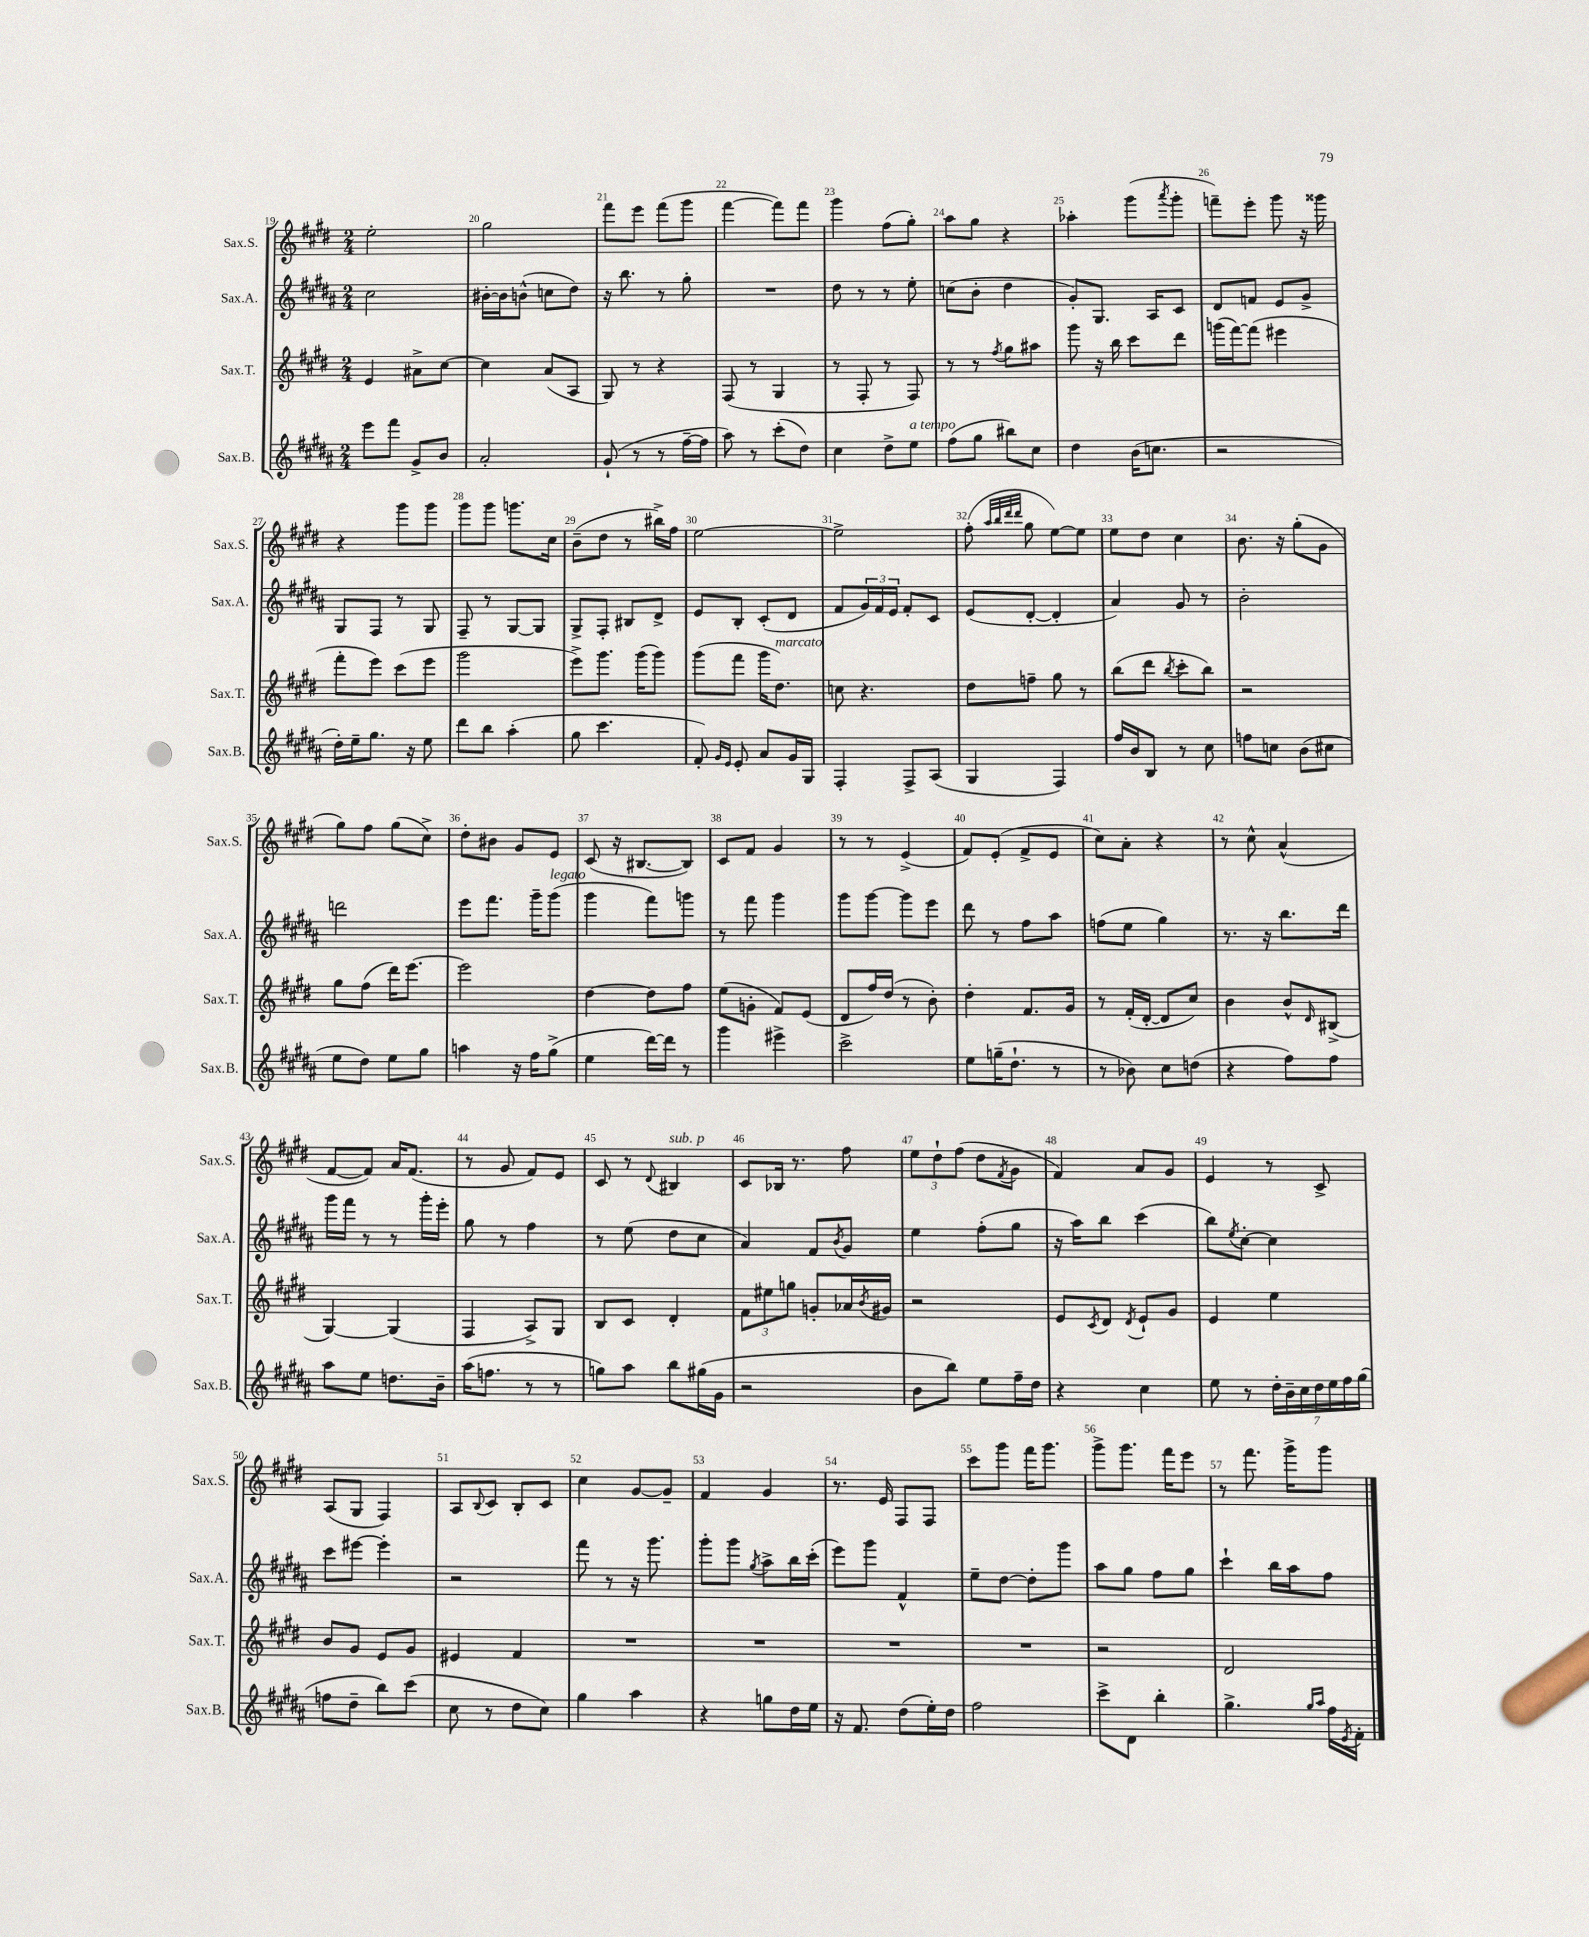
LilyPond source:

<<
\new StaffGroup <<
\new Staff = "s0" \with { instrumentName = "Sax.S." shortInstrumentName = "Sax.S." } {
    \clef treble \key e \major \numericTimeSignature \time 2/4
    e''2-. |
    gis''2 |
    fis'''8 e'''8 fis'''8( gis'''8 |
    fis'''4~ fis'''8) fis'''8 |
    gis'''4 fis''8( gis''8-.) |
    a''8 gis''8 r4 |
    aes''4-. gis'''8( \acciaccatura { a'''8 } gis'''8-. |
    f'''8--) e'''8-. gis'''8 r16 gisis'''16 |
    r4 gis'''8 gis'''8 |
    gis'''8 gis'''8 g'''8. cis''16 |
    b'8--( dis''8 r8 bis''16->) fis''16 |
    e''2~ |
    e''2-> |
    fis''8-.( \grace { a''32 b''32 dis'''32 dis'''32 } gis''8 e''8~) e''8 |
    e''8 dis''8 cis''4 |
    b'8. r16 gis''8-.( gis'8 |
    gis''8) fis''8 gis''8( cis''8->) |
    dis''8-. bis'8 gis'8 e'8 |
    cis'8( r16 bis8.~ bis8) |
    cis'8 fis'8 gis'4 |
    r8 r8 e'4->( |
    fis'8) e'8-.( fis'8-> e'8 |
    cis''8) a'8-. r4 |
    r8 cis''8-^ a'4-^( |
    fis'8~ fis'8) a'16 fis'8.( |
    r8 gis'8 fis'8) e'8 |
    cis'8 r8 \appoggiatura { dis'8 } bis4^\markup { \italic "sub. p" } |
    cis'8 bes16 r8. fis''8 |
    \tuplet 3/2 { e''8 dis''8-! fis''8( } dis''8 \acciaccatura { fis'8 } gis'8 |
    fis'4) a'8 gis'8 |
    e'4 r8 cis'8-> |
    a8( gis8 fis4) |
    a8 \appoggiatura { b8 } cis'8 b8-. cis'8 |
    cis''4 gis'8~ gis'8-- |
    fis'4 gis'4 |
    r8. e'16 fis8 fis8 |
    cis'''8 gis'''8 fis'''16 gis'''8. |
    gis'''8-> gis'''8. fis'''16 e'''8 |
    r8 fis'''8. gis'''16-> gis'''8 \bar "|." |
}
\new Staff = "s1" \with { instrumentName = "Sax.A." shortInstrumentName = "Sax.A." } {
    \clef treble \key b \major \numericTimeSignature \time 2/4
    cis''2 |
    bis'16~-. bis'16 b'8-^( c''8 dis''8) |
    r16 b''8. r8 gis''8-. |
    R2 |
    dis''8 r8 r8 e''8-. |
    c''8( b'8-. dis''4 |
    gis'8-.) gis8. ais16 cis'8 |
    dis'8 f'8 e'8 gis'8-> |
    gis8 fis8 r8 gis8 |
    fis8-- r8 gis8~ gis8 |
    gis8-> fis8-. bis8 dis'8-> |
    e'8 b8-. cis'8-.( dis'8 |
    fis'8 \tuplet 3/2 { gis'16) fis'16 e'16 } fis'8-. cis'8 |
    e'8( dis'8~-. dis'4-. |
    ais'4) gis'8 r8 |
    b'2-. |
    d'''2 |
    e'''8 fis'''8. gis'''16-- gis'''8^\markup { \italic "legato" }( |
    gis'''4 fis'''8) g'''8 |
    r8 fis'''8 gis'''4 |
    gis'''8 gis'''8~ gis'''8 e'''8 |
    dis'''8 r8 fis''8 ais''8 |
    f''8( e''8 gis''4) |
    r8. r16 b''8. dis'''16 |
    gis'''16 fis'''16 r8 r8 gis'''16-. e'''16-. |
    gis''8 r8 fis''4 |
    r8 e''8( dis''8 cis''8 |
    ais'4) fis'8 \acciaccatura { b'8 } gis'8 |
    e''4 fis''8-.( gis''8 |
    r16 ais''16) b''8 cis'''4( |
    b''8) \acciaccatura { e''8 } cis''8~-. cis''4 |
    cis'''8 eis'''8~ eis'''4-. |
    r2 |
    fis'''8 r8 r16 gis'''8. |
    gis'''8-. gis'''8 \acciaccatura { gis''8 } ais''8-> b''16 cis'''16-.( |
    e'''8) gis'''8 fis'4-^ |
    e''8-- dis''8~ dis''8-. gis'''8 |
    ais''8 gis''8 fis''8 gis''8 |
    cis'''4-! b''16 ais''16 fis''8 \bar "|." |
}
\new Staff = "s2" \with { instrumentName = "Sax.T." shortInstrumentName = "Sax.T." } {
    \clef treble \key e \major \numericTimeSignature \time 2/4
    e'4 ais'8-> cis''8~ |
    cis''4 a'8( a8 |
    gis8) r8 r4 |
    fis8( r8 gis4 |
    r8 fis8-. r8 fis8) |
    r8 r8 \acciaccatura { fis''8 } gis''8 ais''8 |
    gis'''8 r16 b''16 cis'''8 dis'''8 |
    g'''16( fis'''16~) fis'''8( eis'''4 |
    fis'''8-. e'''8) cis'''8( e'''8 |
    gis'''2 |
    e'''8->) gis'''8. gis'''16( gis'''8) |
    gis'''8( fis'''8 gis'''16 dis''8.^\markup { \italic "marcato" }) |
    c''8 r4. |
    dis''8 f''8-- gis''8 r8 |
    b''8( dis'''8 \acciaccatura { b''8 } cis'''8-. b''8) |
    r2 |
    gis''8 fis''8( dis'''16) e'''8.~ |
    e'''2 |
    dis''4~ dis''8 fis''8 |
    e''8( g'8-. fis'8) e'8( |
    dis'8 fis''16) dis''16( r8 b'8-.) |
    dis''4-. fis'8. gis'16 |
    r8 fis'16-.( dis'16~-. dis'8 cis''8) |
    b'4 b'8-^ \grace { dis'16 } bis8->( |
    gis4~) gis4( |
    fis4 a8->) gis8 |
    b8 cis'8 dis'4-. |
    \tuplet 3/2 { fis'8 eis''8 g''8 } g'8-. aes'16 \acciaccatura { b'8 } gis'16 |
    r2 |
    e'8 \acciaccatura { cis'8 } dis'8 \acciaccatura { dis'8 } e'8-! gis'8 |
    e'4 e''4 |
    b'8 gis'8 e'8 gis'8 |
    eis'4 fis'4 |
    R2 |
    R2 |
    R2 |
    R2 |
    r2 |
    dis'2 \bar "|." |
}
\new Staff = "s3" \with { instrumentName = "Sax.B." shortInstrumentName = "Sax.B." } {
    \clef treble \key b \major \numericTimeSignature \time 2/4
    e'''8 fis'''8 gis'8-> b'8 |
    ais'2-. |
    gis'8-!( r8 r8 fis''16~-- fis''16 |
    ais''8) r8 cis'''8-.( dis''8) |
    cis''4 dis''8-> e''8^\markup { \italic "a tempo" } |
    fis''8( gis''8 bis''8) cis''8 |
    dis''4 b'16( c''8. |
    r2 |
    dis''16-.) e''16-- gis''8. r16 e''8 |
    dis'''8 b''8 ais''4-.( |
    gis''8 cis'''4. |
    fis'8-.) \grace { gis'16 e'16 } e'8-. ais'8 gis'16 gis16 |
    fis4-. fis8-> ais8( |
    gis4 fis4) |
    fis''16 b'16 b8 r8 cis''8 |
    f''8 c''8 b'8( cis''8 |
    e''8 dis''8) e''8 gis''8 |
    a''4 r16 fis''16 gis''8->( |
    e''4 dis'''16~) dis'''16 r8 |
    gis'''4 eis'''4-> |
    cis'''2-> |
    e''8 g''16--( dis''8.-! r8 |
    r8 bes'8) cis''8 d''8( |
    r4 fis''8) fis''8 |
    ais''8 e''8 d''8. b'16-- |
    ais''16( f''8. r8 r8 |
    g''8) ais''8 b''8 gis''16( gis'16 |
    r2 |
    b'8 b''8) e''8 fis''16-- dis''16 |
    r4 cis''4 |
    e''8 r8 \tuplet 7/4 { dis''16-. b'16-- cis''16 dis''16 e''16 fis''16 gis''16( } |
    f''8 dis''8-- b''8) cis'''8( |
    cis''8 r8 dis''8 cis''8) |
    gis''4 ais''4 |
    r4 g''8 dis''16 e''16 |
    r16 fis'8. dis''8( e''16-.) dis''16 |
    fis''2 |
    cis'''8-> dis'8 b''4-. |
    gis''4.-> \grace { gis''16 ais''16 } fis''16 \acciaccatura { e'8 } fis'16-. \bar "|." |
}
>>
>>
\layout { \context { \Score currentBarNumber = #19 \override BarNumber.break-visibility = ##(#f #t #t) barNumberVisibility = #all-bar-numbers-visible } }
